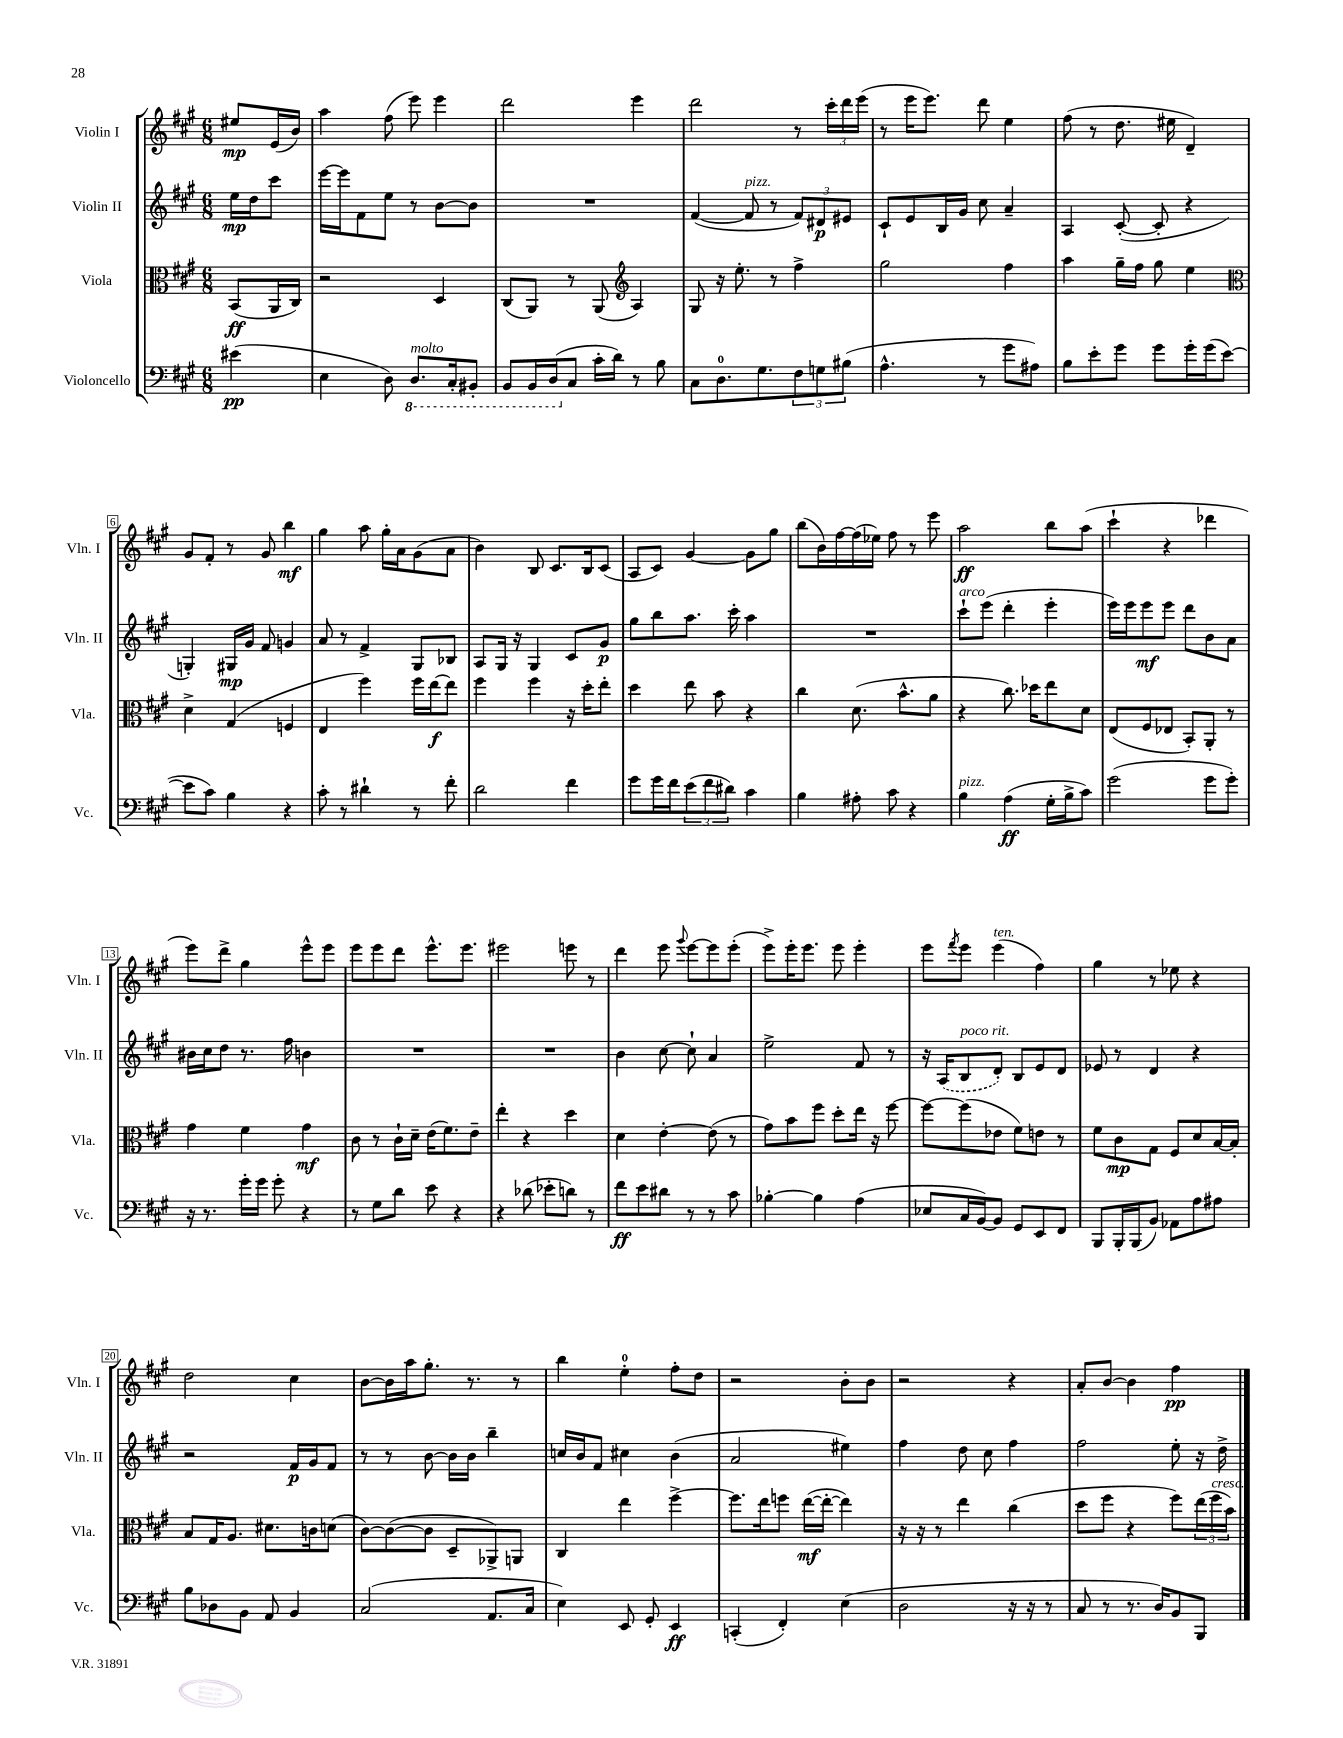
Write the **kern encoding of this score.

**kern	**kern	**kern	**kern
*staff4	*staff3	*staff2	*staff1
*clefF4	*clefC3	*clefG2	*clefG2
*k[f#c#g#]	*k[f#c#g#]	*k[f#c#g#]	*k[f#c#g#]
*M6/8	*M6/8	*M6/8	*M6/8
(4e#\	(8BB/L	16ee\LL	8ee#/L
.	.	16dd\J	.
.	16AA/L	8ccc#\J	(16e/L
.	16C#/JJ)	.	16b/JJ)
=	=	=	=
4E\	2r	[16eee\LL	4aa\
.	.	16eee\]J	.
.	.	8f#\	.
8D\)	.	8ee\J	(8ff#\
8.DD/L	.	8r	8eee\)
.	4D/	[8b\L	4eee\
16CC#'/k	.	.	.
8BBB#'/J	.	8b\]J	.
=	=	=	=
8BBB/L	(8C#/L	2.r	2ddd\
16BBB/L	8AA/J)	.	.
(16DD/J	.	.	.
8C#/J	8r	.	.
16c#'\LL	(8AA/	.	.
16d\JJ)	.	.	.
*	*clefG2	*	*
8r	4A/)	.	4eee\
8B\	.	.	.
=	=	=	=
8C#\L	8G#/	([4f#/	2ddd\
8.D\	16r	.	.
.	8.ee'\	.	.
.	.	8f#/]	.
8.G#\	.	.	.
.	8r	8r	.
12F#\	4ff#^\	12f#/L)	8r
12G\	.	12d#/	.
.	.	.	24ccc#'\LL
(12B#\J	.	12e#/J	24ddd\
.	.	.	(24eee\JJ
=	=	=	=
4.A^^\	2gg#\	8c#`/L	8r
.	.	8e/	16eee\LK
.	.	.	8.eee\J)
.	.	16B/L	.
.	.	16g#/JJ	.
8r	.	8cc#\	8ddd\
8g#\L	4ff#\	4a~/	4ee\
8A#\J)	.	.	.
=	=	=	=
8B\L	4aa\	4A/	(8ff#\
8e'\	.	.	8r
8g#\J	16gg#~\LL	([8c#'/	8.dd\
.	16ff#\JJ	.	.
8g#\L	8gg#\	8c#'/]	.
.	.	.	16ee#\
16g#'\L	4ee\	4r	4d~/)
(16g#\J	.	.	.
[8e\J	.	.	.
=	=	=	=
*	*clefC3	*	*
8e\]L	4d^\	4G'/)	8g#/L
8c#\J)	.	.	8f#'/J
4B\	(4G#/	16G#/LL	8r
.	.	16g#/JJ	.
.	.	8f#/	8g#/
4r	4F/	4g/	4bb\
=	=	=	=
8c#'\	4E/	8a/	4gg#\
8r	.	8r	.
4d#`\	4ff#\)	4f#^/	8aa\
.	.	.	16gg#'\LL
.	.	.	16a\J
8r	16ff#\LL	8G#/L	(8g#\
.	[16ee\J	.	.
8f#'\	8ee\]J	8B-/J	8a\J
=	=	=	=
2d\	4ff#\	8A/L	4b\)
.	.	16G#/Jk	.
.	.	16r	.
.	4ff#\	4G#/	8B/
.	.	.	8.c#/L
4f#\	16r	8c#/L	.
.	16dd'\LK	.	16B/k
.	8ee'\J	8g#/J	(8c#/J
=	=	=	=
8g#\L	4dd\	8gg#\L	8A/L
16g#\L	.	8bb\	8c#/J)
16f#\J	.	.	.
(12e\	8ee\	8.aa\J	[4g#/
12f#\	.	.	.
.	8b\	.	.
12d#\J)	.	.	.
.	.	16ccc#'\	.
4c#\	4r	4aa\	8g#\]L
.	.	.	8gg#\J
=	=	=	=
4B\	4cc#\	2.r	(8bb\L
.	.	.	16b\L)
.	.	.	[16ff#\
8A#'\	(8.d\	.	(16ff#\]
.	.	.	16ee-\JJ)
8c#\	.	.	8ff#\
.	8.b^^\L	.	.
4r	.	.	8r
.	8a\J	.	8eee\
=	=	=	=
4B\	4r	8ccc#`\L	2aa\
.	.	(8eee\J	.
(4A\	8.cc#\)	4ddd'\	.
.	16dd-\LK	.	.
16G#'\LL	8ee\	4eee'\	8bb\L
16B^\J	.	.	.
8c#\J)	8d\J	.	(8aa\J
=	=	=	=
(2g#\	(8E/L	16eee\LL)	4ccc#`\
.	.	16eee\J	.
.	8F#/	8eee\	.
.	8E-/J	8eee\J	4r
.	8BB'/L)	8ddd\L	.
8g#\L	8AA'/J	8b\	4ddd-\
8g#'\J)	8r	8a\J	.
=	=	=	=
16r	4g#\	16b#\LL	8eee\L)
8.r	.	16cc#\J	.
.	.	8dd\J	8ddd^\J
16g#'\LL	4f#\	8.r	4gg#\
16g#\JJ	.	.	.
8g#'\	.	.	.
.	.	16ff#\	.
4r	4g#\	4b\	8eee^^\L
.	.	.	8eee\J
=	=	=	=
8r	8c#\	2.r	8eee\L
8G#\L	8r	.	8eee\
8d\J	16c#`\LL	.	8ddd\J
.	16d~\JJ	.	.
8e\	(16e\LK	.	8.eee^^\L
.	8.f#\)	.	.
4r	.	.	.
.	.	.	8.eee\J
.	8e~\J	.	.
=	=	=	=
4r	4ee'\	2.r	2eee#\
(8d-\	4r	.	.
8e-'\L	.	.	.
8d\J)	4dd\	.	8eee\
8r	.	.	8r
=	=	=	=
8f#\L	4d\	4b\	4ddd\
8e\	.	.	.
8d#\J	[4e'\	[8cc#\	8eee\
.	.	.	8qqggg#/
8r	.	8cc#`\]	[8eee\L
8r	(8e\]	4a/	8eee\]
8c#\	8r	.	(8eee'\J
=	=	=	=
[4B-'\	8g#\L)	2ee^\	8eee^\L)
.	8b\	.	16eee'\K
.	.	.	8.eee\J
4B-\]	8ff#\J	.	.
.	8dd'\L	.	8eee\
(4A\	16ee\Jk	8f#/	4eee'\
.	16r	.	.
.	[8ff#\	8r	.
=	=	=	=
8E-/L	8ff#\_L	16r	8eee\L
.	.	(16A/LK	.
.	.	.	8qfff#/
16C#/L	(8ff#\]	8B/	8eee\J
[16BB/J)	.	.	.
8BB/]J	8e-\J	8d'/J)	(4eee\
8GG#/L	8f#\L)	8B/L	.
8EE/	8e\J	8e/	4ff#\)
8FF#/J	8r	8d/J	.
=	=	=	=
8BBB/L	8f#\L	8e-/	4gg#\
16BBB'/L	8c#\	8r	.
(16BBB/J	.	.	.
8BB/J)	8G#\J	4d/	8r
8AA-\L	8F#/L	.	8ee-\
8A\	8d/	4r	4r
8A#\J	[16B/L	.	.
.	16B'/]JJ	.	.
=	=	=	=
8B\L	8B/L	2r	2dd\
8D-\	16G#/K	.	.
.	8.A/J	.	.
8BB\J	.	.	.
8AA/	8.d#\L	.	.
4BB/	.	16f#/LL	4cc#\
.	16c\k	16g#/J	.
.	(8d\J	8f#/J	.
=	=	=	=
(2C#/	[8c#\L)	8r	[8b\L
.	(8c#\_	8r	16b\]L
.	.	.	16aa\J
.	8c#\]J	[8b\	8.gg#'\J
.	8D~/L	16b\]LL	.
.	.	16b\JJ	8.r
8.AA/L	8AA-^/)	4bb~\	.
.	8AA/J	.	8r
16C#/Jk	.	.	.
=	=	=	=
4E\)	4C#/	16cc/LL	4bb\
.	.	16b/J	.
.	.	8f#/J	.
8EE/	4ee\	4cc#\	4ee'\
8GG#'/	.	.	.
4EE/	[4ff#^\	(4b\	8ff#'\L
.	.	.	8dd\J
=	=	=	=
(4CC'/	8.ff#\]L	2a/	2r
.	16ee\k	.	.
4FF#'/)	8ff\J	.	.
.	([16ee\LL	.	.
.	16ee'\_JJ	.	.
(4E\	4ee\])	4ee#\)	8b'\L
.	.	.	8b\J
=	=	=	=
2D\	16r	4ff#\	2r
.	16r	.	.
.	8r	.	.
.	4ee\	8dd\	.
.	.	8cc#\	.
16r	(4cc#\	4ff#\	4r
16r	.	.	.
8r	.	.	.
=	=	=	=
8C#/	8dd\L	2ff#\	8a'/L
8r	8ff#\J	.	[8b/J
8.r	4r	.	4b\]
16D/LK)	.	.	.
8BB/	8ff#\L)	8ee'\	4ff#\
8BBB/J	(24ee\L	16r	.
.	24ff#\	.	.
.	.	16dd^\	.
.	24b\JJ)	.	.
==	==	==	==
*-	*-	*-	*-
